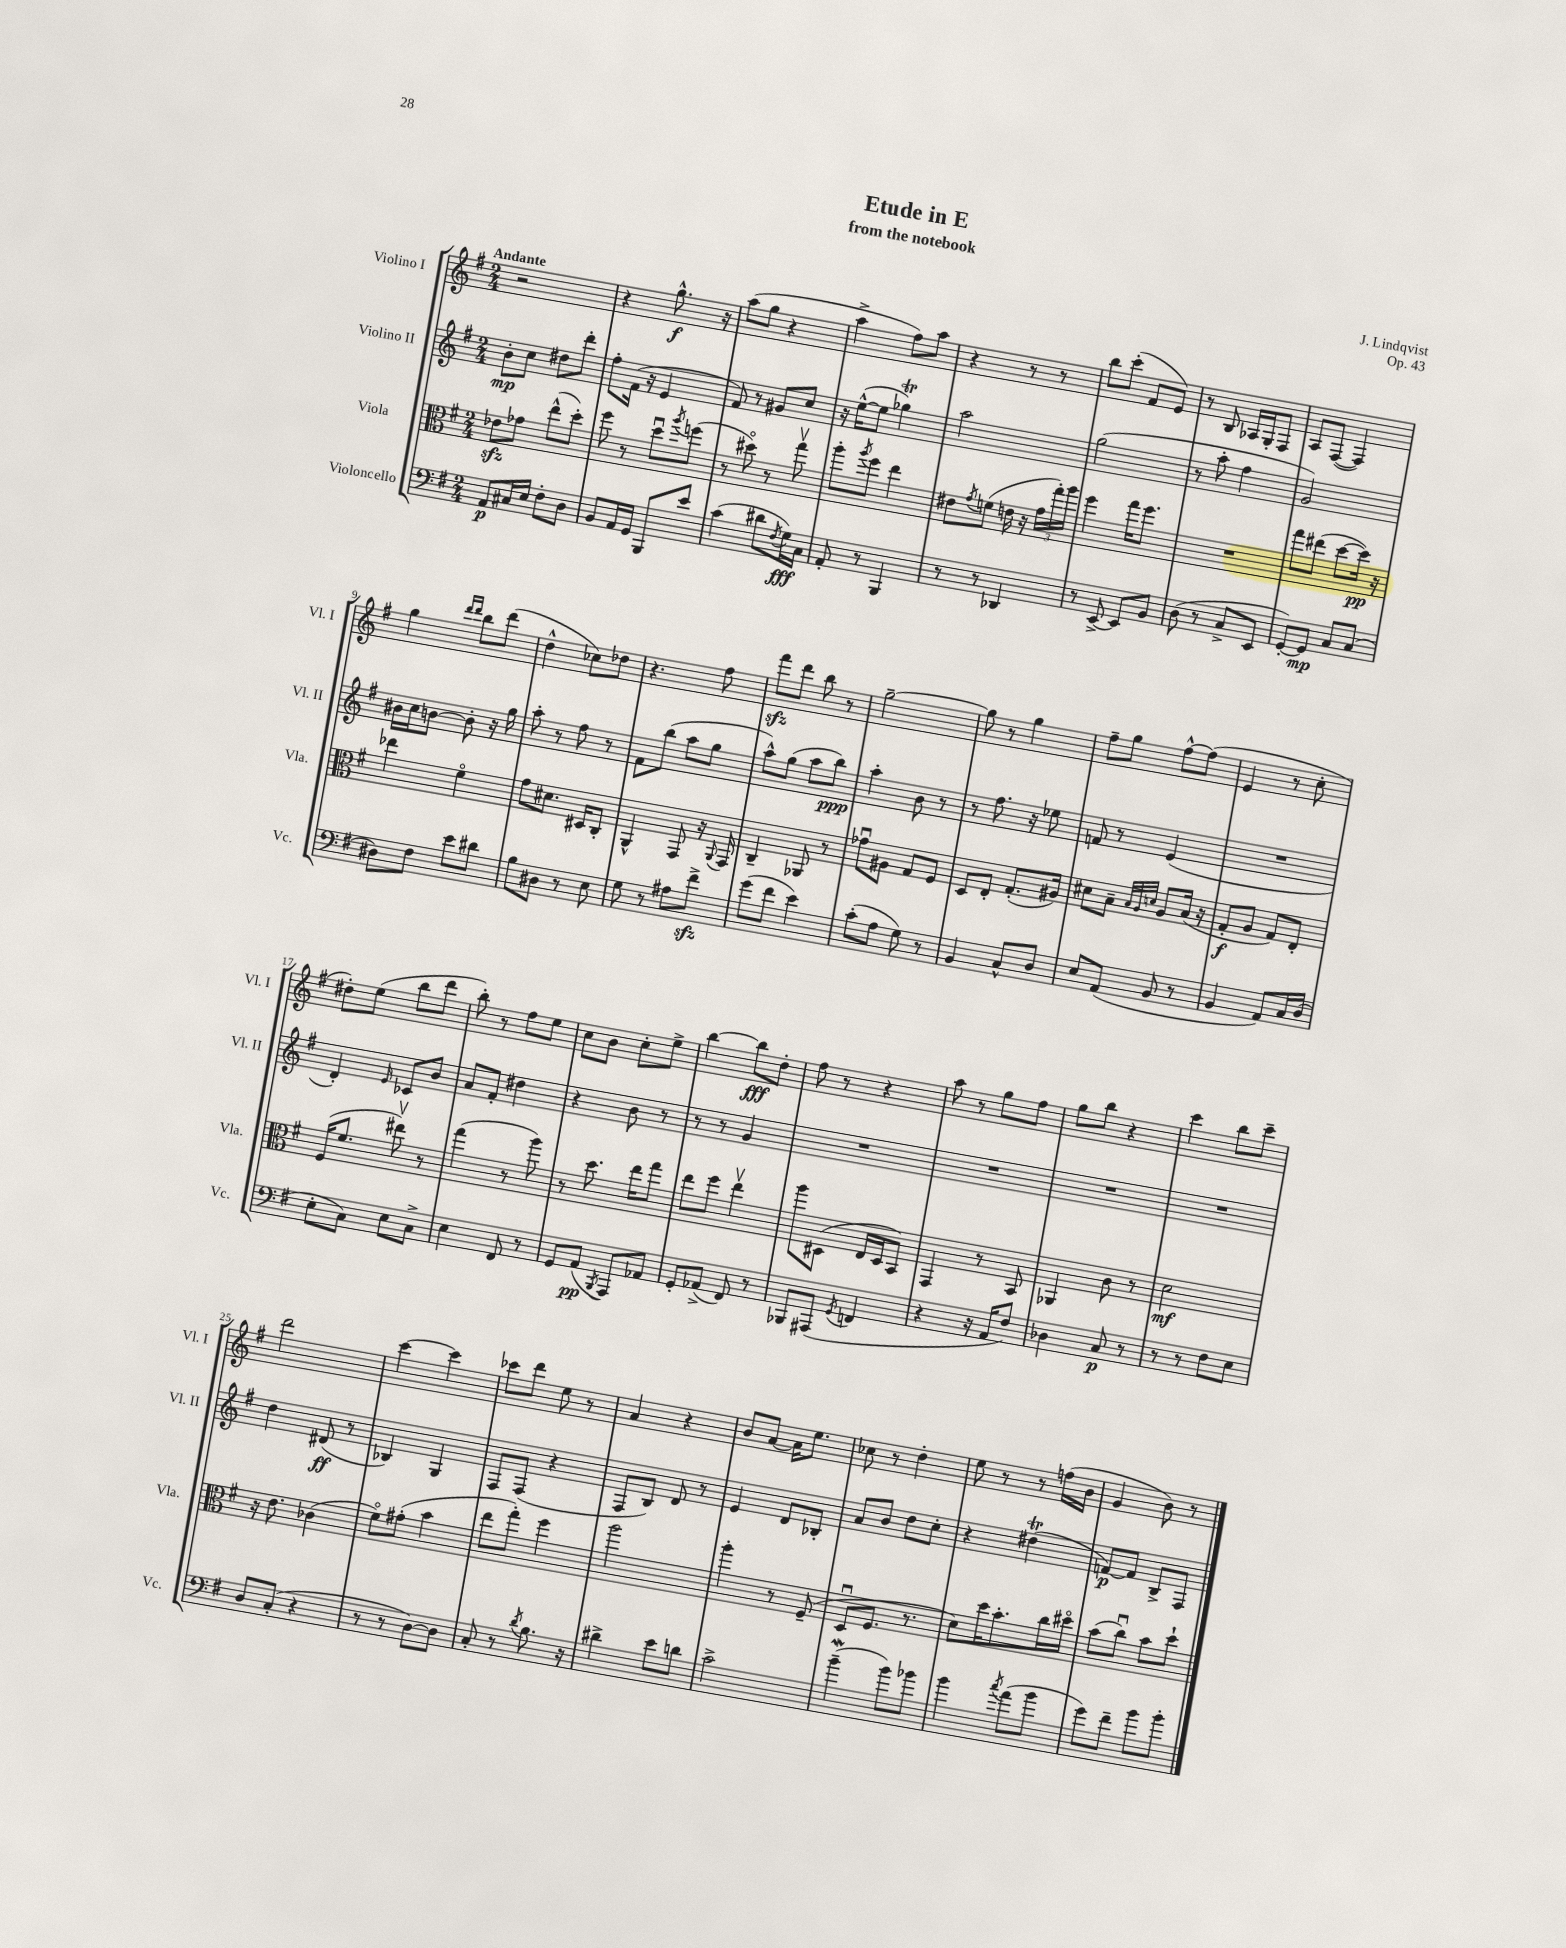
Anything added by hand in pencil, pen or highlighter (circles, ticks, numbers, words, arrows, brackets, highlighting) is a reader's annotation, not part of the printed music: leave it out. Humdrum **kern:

**kern	**kern	**kern	**kern
*staff4	*staff3	*staff2	*staff1
*clefF4	*clefC3	*clefG2	*clefG2
*k[f#]	*k[f#]	*k[f#]	*k[f#]
*M2/4	*M2/4	*M2/4	*M2/4
8AA/L	8e-\L	8b'\L	2r
16C#/L	8g-\J	8cc\J	.
16E/JJ	.	.	.
8F#'\L	(8ee^^\L	8dd#\L	.
8D\J	8dd'\J)	8ddd'\J	.
=	=	=	=
8BB/L	8ff#\	8ff#'\L	4r
16AA/L	8r	(16f#\Jk	.
16GG/JJ	.	16r	.
8BBB/L	8ddu\L	4e/	8.gg^^\
.	8qaa/	.	.
8e/J	(8ff\J	.	.
.	.	.	16r
=	=	=	=
(4c\	8r	8f#/)	(8aa\L
.	8dd#o\)	8r	8gg\J
8d#\L	8r	8g#/L	4r
8qF#/	.	.	.
16G\L)	8ggv\	8cc/J	.
16C\JJ	.	.	.
=	=	=	=
8AA'/	8aa'\L	16r	4aa^\
.	.	([16ee^^\LK	.
.	8qaa/	.	.
8r	8ff#\J	8ee\]J	.
4BBB/	4ee\	4gg-\)	8ff#\L)
.	.	.	8aa\J
=	=	=	=
8r	8e#\L	2aa\	4r
.	8qg/	.	.
8r	(8f\J	.	.
4DD-/	16e\	.	8r
.	16r	.	.
.	24g\LL	.	8r
.	24gg'\)	.	.
.	24aa\JJ	.	.
=	=	=	=
8r	4ff#\	(2gg\	8bb\L
[8EE^/	.	.	(8ccc'\J
8EE/]L	16gg\LK	.	8f#/L
.	8.ff#\J	.	.
8BB/J	.	.	8e/J)
=	=	=	=
(8D\	2r	8r	8r
8r	.	8aa'\	8B/
8C^/L	.	4ff#\	16A-/LL
.	.	.	16G'/J
8EE/J	.	.	8F#/J
=	=	=	=
[8GG'/L)	8gg\L	2g/)	8A/L
8GG/]J	(8ee#\J	.	([8F#/J
8C/L	[8dd\L	.	4F#/])
(8C/J	16dd\]Jk)	.	.
.	16r	.	.
=	=	=	=
8D#\L)	4ee-\	16b#\LL	4gg\
.	.	16cc\J	.
8F#\J	.	[8b\J	.
.	.	.	16qqddd/LL
.	.	.	16qqddd/JJ
8e\L	4f#o\	8b'\]	8bb\L
8d#\J	.	16r	(8ddd\J
.	.	16gg\	.
=	=	=	=
8B\L	8g\L	8aa'\	4dd^^\
8D#\J	8.d#\J	8r	.
8r	.	8ff#\	8cc-\L)
.	16D#/LK	.	.
8E\	8C'/J	8r	8dd-\J
=	=	=	=
8G\	4AA^^/	8f#\L	4.r
8r	.	(8bb\J	.
8A#\L	8GG/	8aa\L	.
8f#^\J	16r	8gg\J	8ff#\
.	8qqAA/	.	.
.	16GG/	.	.
=	=	=	=
(8g\L	4C~/	8aa^^\L)	8fff#\L
8f#\J	.	(8gg\J	8ddd\J
4e\)	8AA-/	8aa\L	8bb\
.	8r	8bb\J)	8r
=	=	=	=
(8c'\L	8g-u\L	4aa'\	[2gg~\
8A\J	8A#\J	.	.
8G\)	8G/L	8b\	.
8r	8F#/J	8r	.
=	=	=	=
4BB/	8D/L	8r	8gg\]
.	8E'/J	8.ff#\	8r
8C^^/L	(8.G'/L	.	4gg\
.	.	16r	.
8D/J	.	8ee-\	.
.	16A#/Jk)	.	.
=	=	=	=
8E/L	8d#\L	8f/	8ff#~\L
(8AA/J	8B~\J	8r	8gg\J
.	32qqB/LLL	.	.
.	32qqA/	.	.
.	32qqd/JJJ	.	.
8BB/	8A/L	(4e/	[8ff#^^\L
8r	(16B/Jk	.	(8ff#\]J
.	16r	.	.
=	=	=	=
4BB/	8G'/L	2r	4e/
.	8A/J	.	.
8AA/L)	8G/L)	.	8r
16C/L	8E'/J	.	8cc'\
(16D/JJ	.	.	.
=	=	=	=
8E'\L	(16F#/LK	4d'/)	8dd#'\L)
.	8.f#/J	.	.
8C\J)	.	.	(8ee\J
.	.	16qqe/	.
8E\L	8ee#v\)	8c-/L	8bb\L
8C^\J	8r	8b/J	8ddd\J
=	=	=	=
4E\	(4gg\	8a/L	8bb'\)
.	.	8f#'/J	8r
8FF#/	8r	4dd#\	8ff#\L
8r	8aa\)	.	8ee\J
=	=	=	=
8GG/L	8r	4r	8cc\L
(8AA/J	8.dd\	.	8b\J
8qBBB/	.	.	.
8AAA/L)	.	8b\	8cc'\L
.	16ee\LK	.	.
8AA-/J	8gg\J	8r	8ee^\J
=	=	=	=
8GG'/L	8ee\L	8r	[4bb\
(8AA-^/J	8ff#\J	8r	.
8FF#/)	4eev\	4g/	8bb\]L
8r	.	.	8dd'\J
=	=	=	=
8BBB-/L	8aa\L	2r	8ff#\
(8AAA#/J	(8D#\J	.	8r
8qGG/	.	.	.
4FF/	16E/LL	.	4r
.	16D#/J	.	.
.	8BB/J)	.	.
=	=	=	=
4r	4GG/	2r	8aa\
.	.	.	8r
16r	8r	.	8gg\L
16AA/LK	.	.	.
8F#/J)	8BB/	.	8ff#\J
=	=	=	=
4D-\	4AA-/	2r	8gg\L
.	.	.	8bb\J
8C/	8c\	.	4r
8r	8r	.	.
=	=	=	=
8r	2d\	2r	4ccc\
8r	.	.	.
8F#\L	.	.	8bb\L
8E\J	.	.	8ccc~\J
=	=	=	=
8D/L	16r	4dd\	2ddd\
.	8.e\	.	.
(8C'/J	.	.	.
4r	(4c-\	(8d#/	.
.	.	8r	.
=	=	=	=
8r	8f#o\L)	4B-/)	[4ccc\
8r	(8g#'\J	.	.
[8D\L)	4b\	4G/	4ccc\]
8D\]J	.	.	.
=	=	=	=
8C'/	8ee\L	8F#/L	8ccc-\L
8r	8gg'\J)	(8F#/J	8ddd\J
8qd/	.	.	.
8.B\	4ff#\	4r	8ee\
.	.	.	8r
16r	.	.	.
=	=	=	=
4d#^\	2aa\	8F#/L	4a/
.	.	8B/J)	.
8e\L	.	8d/	4r
8d\J	.	8r	.
=	=	=	=
2c^\	4aa'\	4e/	8b/L
.	.	.	[8a/J
.	8r	8d/L	16a\]LK
.	.	.	8.ee\J
.	(8F#~/	8B-'/J	.
=	=	=	=
(4b~\	8Du/L	8a/L	8cc-\
.	8.F#/J	8b/J	8r
8b\L)	.	8dd\L	4dd'\
.	8.r	.	.
8b-\J	.	8cc'\J	.
=	=	=	=
4b\	8d\L)	4r	8ee\
.	16dd\K	.	8r
.	8.b'\	.	.
8qcc/	.	.	.
(8a\L	.	(4dd#\	8r
8b\J	16cc\L	.	(16ff\LL
.	16dd#o\JJ	.	16b\JJ
=	=	=	=
8g\L)	(8b\L	[8f/L)	4g/
8f#~\J	8ccu\J)	8f/]J	.
8b\L	8b\L	8B^/L	8b\)
8b'\J	8dd`\J	8F#/J	8r
==	==	==	==
*-	*-	*-	*-
